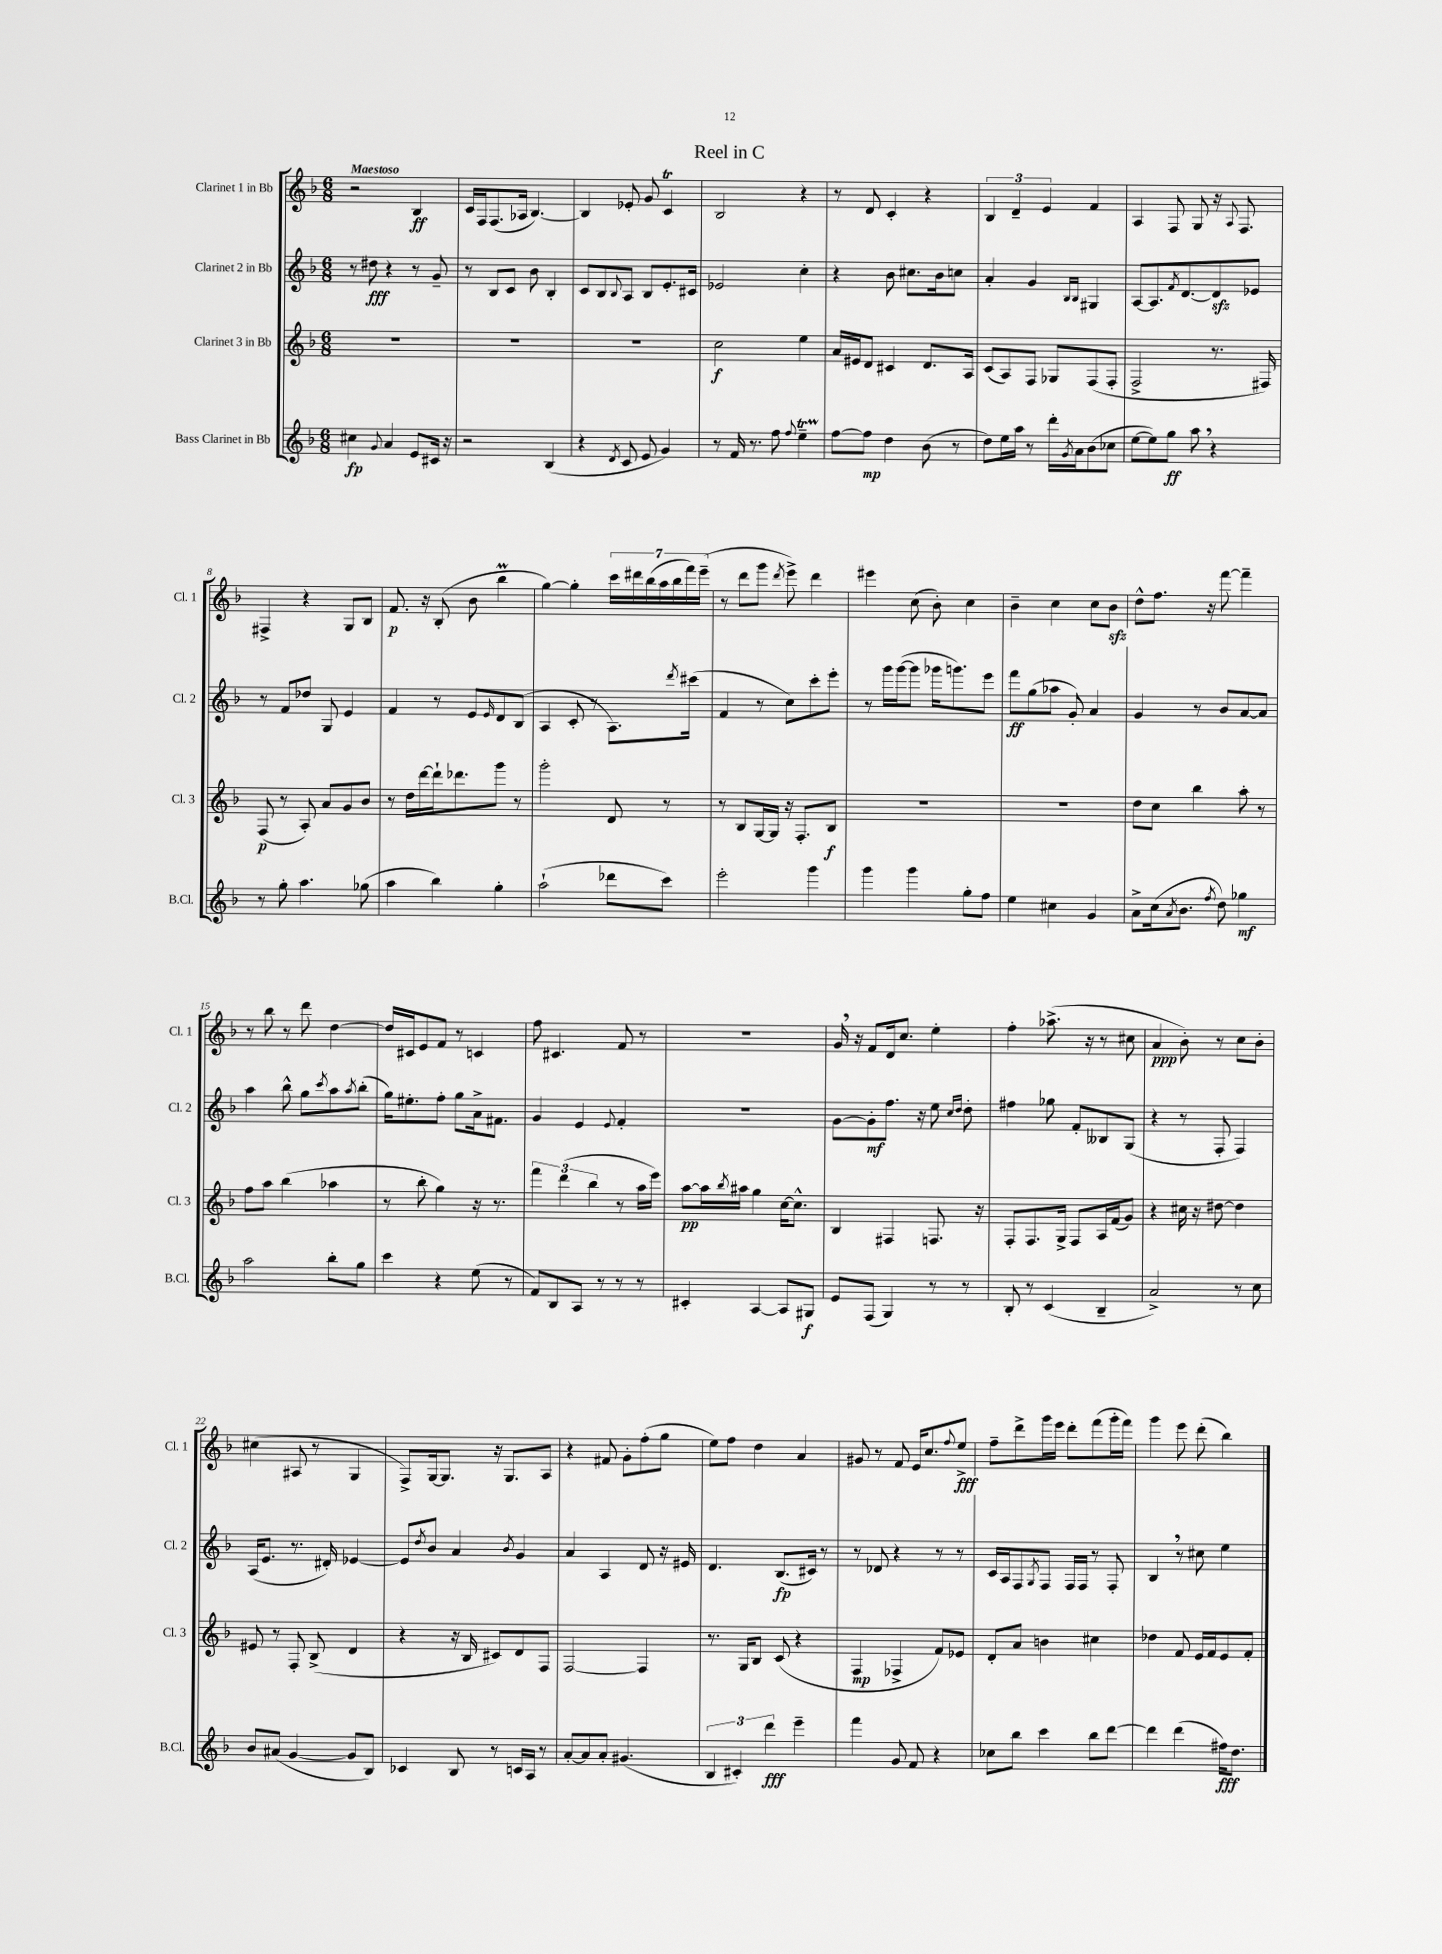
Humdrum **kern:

**kern	**dynam	**kern	**dynam	**kern	**dynam	**kern	**dynam
*part4	*part4	*part3	*part3	*part2	*part2	*part1	*part1
*staff4	*staff4	*staff3	*staff3	*staff2	*staff2	*staff1	*staff1
*I"Bass Clarinet in Bb	*	*I"Clarinet 3 in Bb	*	*I"Clarinet 2 in Bb	*	*I"Clarinet 1 in Bb	*
*I'B.Cl.	*	*I'Cl. 3	*	*I'Cl. 2	*	*I'Cl. 1	*
*clefG2	*	*clefG2	*	*clefG2	*	*clefG2	*
*k[b-]	*	*k[b-]	*	*k[b-]	*	*k[b-]	*
*M6/8	*	*M6/8	*	*M6/8	*	*M6/8	*
=1	=1	=1	=1	=1	=1	=1	=1
!	!	!	!	!	!	!LO:TX:a:B:t=Maestoso	!
4cc#X\	fp	2.r	.	8r	.	2r	.
.	.	.	.	8dd#X\	fff	.	.
8qqg/	.	.	.	.	.	.	.
4a/	.	.	.	4r	.	.	.
8e/L	.	.	.	8r	.	4B-/	ff
16c#X/Jk	.	.	.	8g~/	.	.	.
16r	.	.	.	.	.	.	.
=2	=2	=2	=2	=2	=2	=2	=2
2r	.	2.r	.	8r	.	16c/LL	.
.	.	.	.	.	.	16F/J	.
.	.	.	.	8B-/L	.	(8.F/	.
.	.	.	.	8c/J	.	.	.
.	.	.	.	.	.	16A-X/Jk	.
.	.	.	.	8b-\	.	[4.B-/)	.
(4B-/	.	.	.	4B-'/	.	.	.
=3	=3	=3	=3	=3	=3	=3	=3
4r	.	2.r	.	8c/L	.	4B-/]	.
.	.	.	.	8B-/	.	.	.
8qd/	.	.	.	8qqB-/	.	.	.
8c/	.	.	.	8A/J	.	8e-X'/	.
8e/	.	.	.	8B-/L	.	8g/	.
4g/)	.	.	.	8.e'/	.	4cT/	.
.	.	.	.	16c#X/Jk	.	.	.
=4	=4	=4	=4	=4	=4	=4	=4
8r	.	2cc\	f	2e-X/	.	2B-/	.
16f/	.	.	.	.	.	.	.
8.r	.	.	.	.	.	.	.
8ff\	.	.	.	.	.	.	.
8qqff/	.	.	.	.	.	.	.
4eet~\	.	4ee\	.	4cc'\	.	4r	.
=5	=5	=5	=5	=5	=5	=5	=5
[8ff\L	.	16a/LL	.	4r	.	8r	.
.	.	16e#X/J	.	.	.	.	.
8ff\J]	mp	8d/J	.	.	.	8d/	.
4dd\	.	4c#X/	.	8b-\	.	4c'/	.
.	.	.	.	8.cc#X\L	.	.	.
(8b-\	.	8.d/L	.	.	.	4r	.
.	.	.	.	16b-\k	.	.	.
8r	.	.	.	8ccn\J	.	.	.
.	.	16A/Jk	.	.	.	.	.
=6	=6	=6	=6	=6	=6	=6	=6
8dd\L)	.	(8c/L	.	4a'/	.	6B-/	.
16ee\L	.	8A/)	.	.	.	.	.
.	.	.	.	.	.	6d~/	.
16aa\JJ	.	.	.	.	.	.	.
8r	.	8F/J	.	4g/	.	.	.
.	.	.	.	.	.	6e/	.
16ddd'\LL	.	8G-X/L	.	.	.	.	.
8qg/	.	.	.	.	.	.	.
16a\J	.	.	.	.	.	.	.
.	.	.	.	16qqB-/LL	.	.	.
.	.	.	.	16qqB-/JJ	.	.	.
(8b-\	.	(8F/	.	4G#X/	.	4f/	.
8cc-X\J	.	8F'/J	.	.	.	.	.
=7	=7	=7	=7	=7	=7	=7	=7
[8ee\L	.	2F^/	.	[8A/L	.	4A/	.
8ee\])	.	.	.	8.A/]	.	.	.
8gg\J	ff	.	.	.	.	8F/	.
.	.	.	.	8qf/	.	.	.
.	.	.	.	[8.d/	.	.	.
8aa,\	.	.	.	.	.	8G/	.
4r	.	8.r	.	8dzz/]	.	16r	.
.	.	.	.	.	.	8qqA/	.
.	.	.	.	.	.	8.F/	.
.	.	.	.	8e-X/J	.	.	.
.	.	16F#X/)	.	.	.	.	.
!!LO:LB:g=z
=8	=8	=8	=8	=8	=8	=8	=8
8r	.	(8F/	p	8r	.	4F#X^/	.
8gg'\	.	8r	.	8f/L	.	.	.
4.aa\	.	8A'/)	.	8dd-X/J	.	4r	.
.	.	8a/L	.	8G/	.	.	.
.	.	8g/	.	4e/	.	8G/L	.
(8gg-X\	.	8b-/J	.	.	.	8B-/J	.
=9	=9	=9	=9	=9	=9	=9	=9
4aa\	.	8r	.	4f/	.	8.f/	p
.	.	16dd\LL	.	.	.	.	.
.	.	[16ddd\	.	.	.	16r	.
4bb-\)	.	16ddd`\J]	.	8r	.	(8B-'/	.
.	.	8.ddd-X\	.	.	.	.	.
.	.	.	.	8e/L	.	8b-\	.
.	.	.	.	16qqe/	.	.	.
4gg'\	.	8ggg\J	.	8d/	.	4bb-M\	.
.	.	8r	.	(8B-/J	.	.	.
=10	=10	=10	=10	=10	=10	=10	=10
(2aa`\	.	2ggg'\	.	4A/	.	[4gg\)	.
.	.	.	.	8c'/	.	4gg'\]	.
.	.	.	.	8r	.	.	.
8ddd-X\L	.	8d/	.	8.A\L)	.	28ccc\LL	.
.	.	.	.	.	.	28ddd#X\	.
.	.	.	.	.	.	(28bb-\	.
.	.	.	.	.	.	28aa\	.
8ccc\J)	.	8r	.	.	.	.	.
.	.	.	.	.	.	28bb-\	.
.	.	.	.	.	.	28fff\)	.
.	.	.	.	8qddd/	.	.	.
.	.	.	.	(16ccc#X\Jk	.	.	.
.	.	.	.	.	.	(28eee~\JJ	.
=11	=11	=11	=11	=11	=11	=11	=11
2eee'\	.	8r	.	4f/	.	8r	.
.	.	8B-/L	.	.	.	8ddd\L	.
.	.	[16G/L	.	8r	.	8ggg\J	.
.	.	16G/JJ]	.	.	.	.	.
.	.	.	.	.	.	8qddd/	.
.	.	16r	.	8cc\L)	.	8eee^\)	.
.	.	8.F'/L	.	.	.	.	.
4ggg\	.	.	.	8ccc'\	.	4ddd\	.
.	.	8B-/J	f	8eee'\J	.	.	.
=12	=12	=12	=12	=12	=12	=12	=12
4ggg\	.	2.r	.	8r	.	4eee#X\	.
.	.	.	.	16ggg\LL	.	.	.
.	.	.	.	([16ggg\J	.	.	.
4ggg\	.	.	.	8ggg\J]	.	(8cc\	.
.	.	.	.	16ggg-X\KL	.	8b-'\)	.
.	.	.	.	8.gggn\)	.	.	.
8gg'\L	.	.	.	.	.	4cc\	.
8ff\J	.	.	.	8eee\J	.	.	.
=13	=13	=13	=13	=13	=13	=13	=13
4ee\	.	2.r	.	8fff\L	ff	4b-~\	.
.	.	.	.	(8gg\	.	.	.
4cc#X\	.	.	.	8aa-X\J	.	4cc\	.
.	.	.	.	8g'/)	.	.	.
4g/	.	.	.	4a/	.	8cc\L	.
.	.	.	.	.	.	8b-zz\J	.
=14	=14	=14	=14	=14	=14	=14	=14
8a^\L	.	8dd\L	.	4g/	.	8dd^^\L	.
(16cc\k	.	8cc\J	.	.	.	8.ff\J	.
8qa/	.	.	.	.	.	.	.
8.b-\J	.	.	.	.	.	.	.
.	.	4bb-\	.	8r	.	.	.
.	.	.	.	.	.	16r	.
8qff/	.	.	.	.	.	.	.
8dd\)	.	.	.	8b-/L	.	[8fff\	.
4gg-X\	mf	8aa'\	.	[8a/	.	4fff~\]	.
.	.	8r	.	8a/J]	.	.	.
!!LO:LB:g=z
=15	=15	=15	=15	=15	=15	=15	=15
2aa\	.	8ff\L	.	4aa\	.	8r	.
.	.	8aa\J	.	.	.	8bb-\	.
.	.	(4bb-\	.	8bb-^^\	.	8r	.
.	.	.	.	8gg\L	.	8ddd\	.
.	.	.	.	8qccc/	.	.	.
8bb-'\L	.	4aa-X\	.	8aa\	.	[4dd\	.
.	.	.	.	8qaa/	.	.	.
8gg\J	.	.	.	(8bb-'\J	.	.	.
=16	=16	=16	=16	=16	=16	=16	=16
4ccc\	.	8r	.	16gg\KL)	.	16dd/LL]	.
.	.	.	.	8.ee#X'\	.	16c#X/J	.
.	.	8bb-'\	.	.	.	8e/	.
4r	.	4gg\)	.	8ff'\J	.	8f/J	.
.	.	.	.	8gg\L	.	8r	.
(8ee\	.	16r	.	16a^\k	.	4cn/	.
.	.	8.r	.	8.f#X\J	.	.	.
8r	.	.	.	.	.	.	.
=17	=17	=17	=17	=17	=17	=17	=17
8f/L)	.	6fff\	.	4g/	.	8ff\	.
8B-/	.	.	.	.	.	4.c#X/	.
.	.	(6ddd\	.	.	.	.	.
8A/J	.	.	.	4e/	.	.	.
.	.	6bb-\	.	.	.	.	.
8r	.	.	.	.	.	.	.
.	.	.	.	8qqe/	.	.	.
8r	.	8r	.	4f'/	.	8f/	.
8r	.	16aa\LL	.	.	.	8r	.
.	.	16eee\JJ)	.	.	.	.	.
=18	=18	=18	=18	=18	=18	=18	=18
4c#X'/	.	[8aa\L	pp	2.r	.	2.r	.
.	.	16aa\L]	.	.	.	.	.
.	.	8qbb-/	.	.	.	.	.
.	.	16aa#X\JJ	.	.	.	.	.
[4A/	.	4gg\	.	.	.	.	.
8A/L]	.	[16cc\KL	.	.	.	.	.
.	.	8.cc^^\J]	.	.	.	.	.
8G#X/J	f	.	.	.	.	.	.
=19	=19	=19	=19	=19	=19	=19	=19
8e/L	.	4B-/	.	[8g\L	.	16g,/	.
.	.	.	.	.	.	16r	.
(8F/J	.	.	.	8g'\]	mf	8f/L	.
4G/)	.	4F#X/	.	8.ff\J	.	16d/k	.
.	.	.	.	.	.	8.cc/J	.
.	.	.	.	16r	.	.	.
8r	.	8.Fn/	.	8ee\	.	4ee'\	.
.	.	.	.	16qqcc/LL	.	.	.
.	.	.	.	16qqdd/JJ	.	.	.
8r	.	.	.	8dd'\	.	.	.
.	.	16r	.	.	.	.	.
=20	=20	=20	=20	=20	=20	=20	=20
8B-'/	.	8F'/L	.	4ff#X\	.	4ff'\	.
8r	.	8.F/	.	.	.	.	.
(4c/	.	.	.	8gg-X\	.	(8.aa-X^\	.
.	.	16G^/Jk	.	.	.	.	.
.	.	8F/L	.	8f'/L	.	.	.
.	.	.	.	.	.	16r	.
4B-~/	.	16A/L	.	8B--X/	.	8r	.
.	.	(16f/J	.	.	.	.	.
.	.	8g/J)	.	(8G/J	.	8cc#X\	.
=21	=21	=21	=21	=21	=21	=21	=21
2a^/)	.	4r	.	4r	.	4a/	ppp
.	.	16cc#X\	.	8r	.	8b-'\)	.
.	.	16r	.	.	.	.	.
.	.	[8dd#X\	.	8F'/	.	8r	.
8r	.	4dd#\]	.	4F/)	.	8cc\L	.
8cc\	.	.	.	.	.	8b-'\J	.
!!LO:LB:g=z
=22	=22	=22	=22	=22	=22	=22	=22
8b-/L	.	8e#X/	.	(16A/KL	.	(4cc#X\	.
.	.	.	.	8.e/J	.	.	.
(8a#X/J	.	8r	.	.	.	.	.
[4g/	.	8F'/	.	8.r	.	8A#X/	.
.	.	(8B-^/	.	.	.	8r	.
.	.	.	.	16d#X'/)	.	.	.
8g/L]	.	4d/	.	[4e-X/	.	4G/	.
8B-/J)	.	.	.	.	.	.	.
=23	=23	=23	=23	=23	=23	=23	=23
4c-X/	.	4r	.	8e-/L]	.	8F^/L)	.
.	.	.	.	8qdd/	.	.	.
.	.	.	.	8b-/J	.	[16G/k	.
.	.	.	.	.	.	8.G/J]	.
8B-/	.	16r	.	4a/	.	.	.
.	.	16B-/	.	.	.	.	.
8r	.	8c#X/L)	.	.	.	16r	.
.	.	.	.	.	.	8.G/L	.
.	.	.	.	8qb-/	.	.	.
16cn/LL	.	8d/	.	4g/	.	.	.
16A/JJ	.	.	.	.	.	.	.
8r	.	8F/J	.	.	.	8A/J	.
=24	=24	=24	=24	=24	=24	=24	=24
[8a'/L	.	[2F/	.	4a/	.	4r	.
8a/]	.	.	.	.	.	.	.
8a'/J	.	.	.	4A/	.	8f#X/	.
(4.g#X/	.	.	.	.	.	8g'\L	.
.	.	4F/]	.	8d/	.	(8ff'\	.
.	.	.	.	16r	.	8gg\J	.
.	.	.	.	16e#X/	.	.	.
=25	=25	=25	=25	=25	=25	=25	=25
6B-/	.	8.r	.	4.d/	.	8ee\L)	.
.	.	.	.	.	.	8ff\J	.
6c#X'/)	.	.	.	.	.	.	.
.	.	16G/KL	.	.	.	.	.
.	.	8B-/J	.	.	.	4dd\	.
6ddd\	fff	.	.	.	.	.	.
.	.	(8c/	.	(8.B-/L	fp	.	.
4eee~\	.	4r	.	.	.	4a/	.
.	.	.	.	16c#X/Jk)	.	.	.
.	.	.	.	8r	.	.	.
=26	=26	=26	=26	=26	=26	=26	=26
4fff\	.	4F/	mp	8r	.	8g#X/	.
.	.	.	.	8d-X/	.	8r	.
8g/	.	4F-X^/	.	4r	.	8f/	.
8f/	.	.	.	.	.	16e/KL	.
.	.	.	.	.	.	8.cc/	.
4r	.	8f/L)	.	8r	.	.	.
.	.	.	.	.	.	8qqff/	.
.	.	8e-X/J	.	8r	.	8ee^/J	fff
=27	=27	=27	=27	=27	=27	=27	=27
8cc-X\L	.	8d'/L	.	16c/LL	.	8ff~\L	.
.	.	.	.	16A/J	.	.	.
8bb-\J	.	8a/J	.	8F/	.	8ddd^\	.
.	.	.	.	8qG/	.	.	.
4ccc\	.	4bn\	.	8F/J	.	16ggg\L	.
.	.	.	.	.	.	16eee\JJ	.
.	.	.	.	16F/LL	.	8ddd'\L	.
.	.	.	.	16F/JJ	.	.	.
8bb-\L	.	4cc#X\	.	8r	.	(8fff\	.
[8ddd\J	.	.	.	8F'/	.	16ggg'\L	.
.	.	.	.	.	.	16fff\JJ)	.
=28	=28	=28	=28	=28	=28	=28	=28
4ddd\]	.	4dd-X\	.	4B-,/	.	4ggg\	.
(4ddd\	.	8f/	.	8r	.	8eee\	.
.	.	16e/LL	.	8cc#X\	.	(8ddd'\	.
.	.	16f/J	.	.	.	.	.
16ff#X\KL)	fff	8e/	.	4ee\	.	4bb-\)	.
8.dd\J	.	.	.	.	.	.	.
.	.	8f'/J	.	.	.	.	.
==	==	==	==	==	==	==	==
*-	*-	*-	*-	*-	*-	*-	*-
